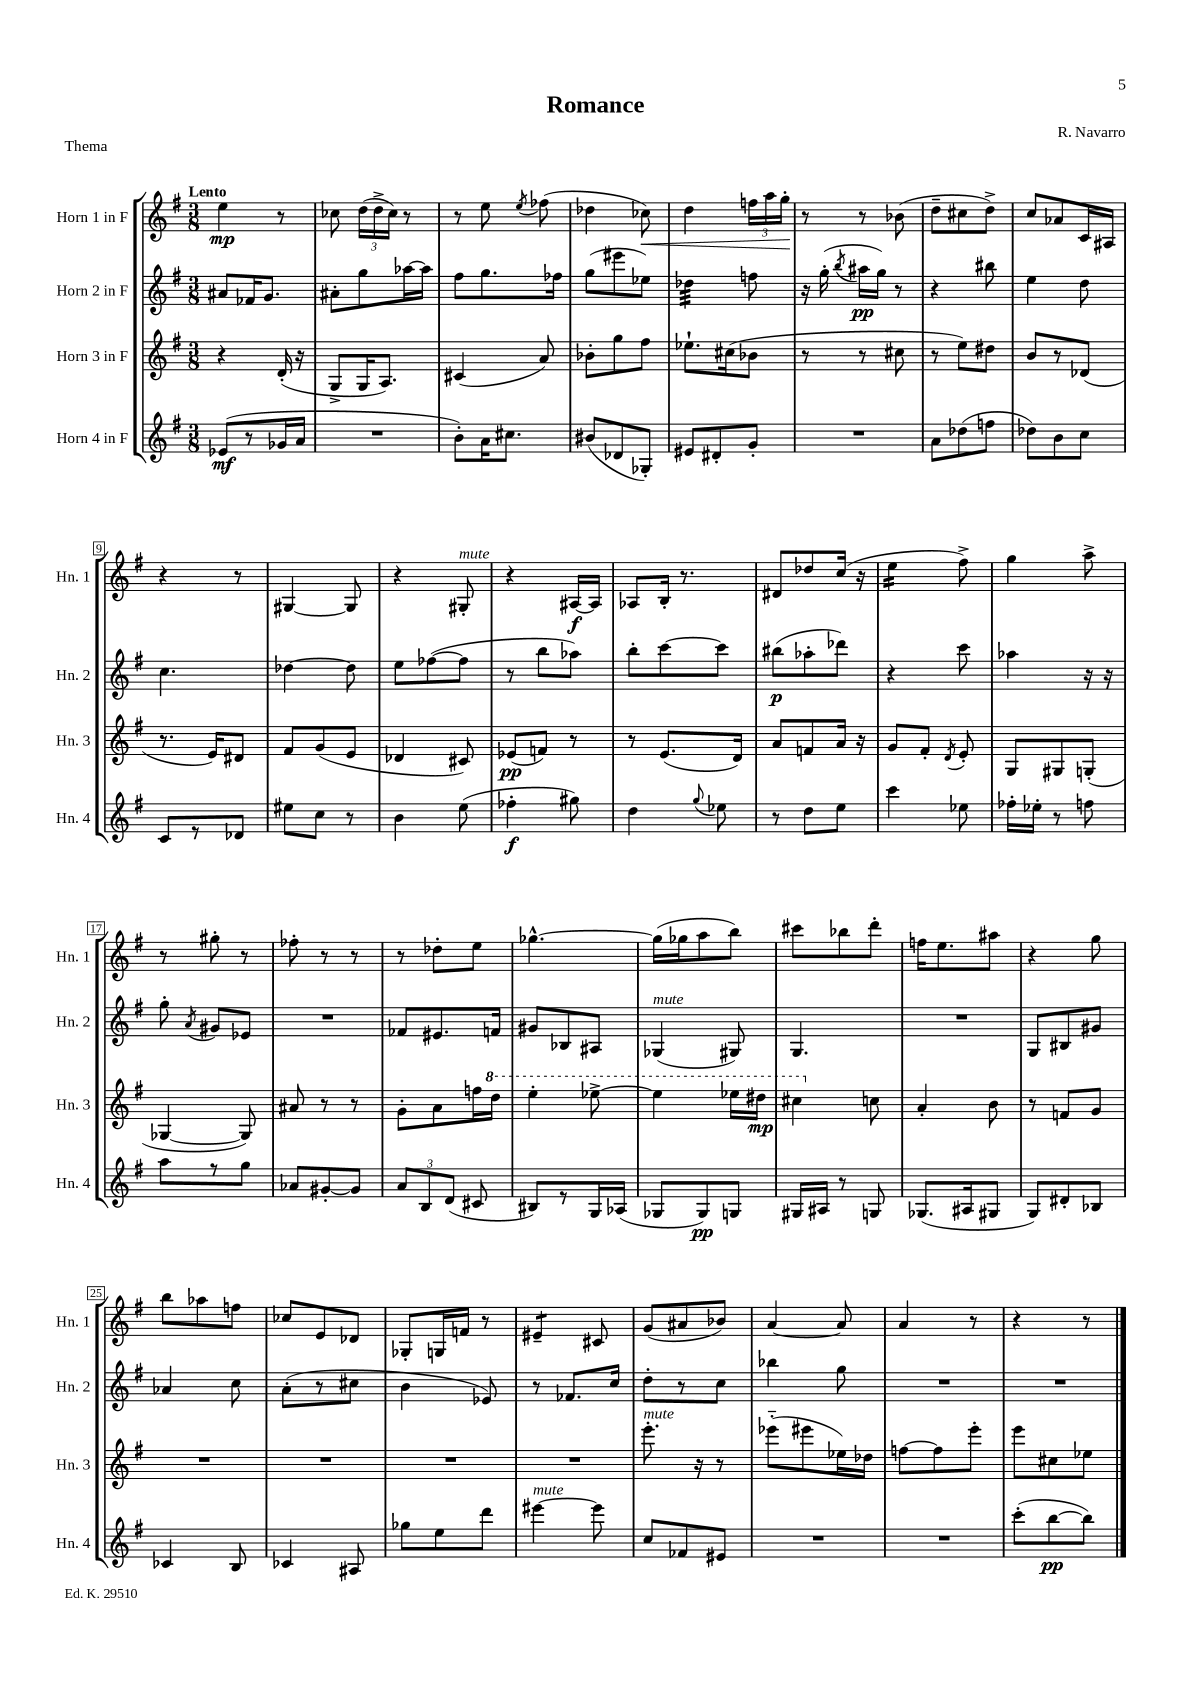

**kern	**kern	**kern	**kern
*staff4	*staff3	*staff2	*staff1
*clefG2	*clefG2	*clefG2	*clefG2
*k[f#]	*k[f#]	*k[f#]	*k[f#]
*M3/8	*M3/8	*M3/8	*M3/8
(8e-/L	4r	8a#/L	4ee\
8r	.	16f-/K	.
.	.	8.g/J	.
16g-/L	(16d'/	.	8r
16a/JJ	16r	.	.
=	=	=	=
4.r	8G^/L	8a#'\L	8cc-\
.	16G/K	8gg\	(24dd\LL
.	.	.	24dd^\
.	8.A/J)	.	.
.	.	.	24cc-\JJ)
.	.	[16aa-\L	8r
.	.	16aa-\]JJ	.
=	=	=	=
8b'\L)	(4c#/	8ff#\L	8r
16a\K	.	8.gg\	8ee\
8.cc#\J	.	.	.
.	.	.	8qee/
.	8a/)	.	(8ff-\
.	.	16ff-\Jk	.
=	=	=	=
(8b#/L	8b-'\L	(8gg\L	4dd-\
8d-/	8gg\	8eee#\	.
8G-'/J)	8ff#\J	8ee-\J)	8cc-\)
=	=	=	=
8e#/L	8.ee-`\L	4dd-\	4dd\
8d#'/	.	.	.
.	(16cc#\k	.	.
8g'/J	8b-\J	8ff\	24ff\LL
.	.	.	24aa\
.	.	.	24gg'\JJ
=	=	=	=
4.r	8r	16r	8r
.	.	(16gg'\	.
.	.	8qbb/	.
.	8r	16aa#\LL	8r
.	.	16gg\JJ)	.
.	8cc#\	8r	(8b-\
=	=	=	=
8a\L	8r	4r	8dd~\L
(8dd-\	8ee\L)	.	8cc#\
8ff\J	8dd#\J	8bb#\	8dd^\J)
=	=	=	=
8dd-\L)	8b/L	4ee\	8cc/L
8b\	8r	.	8a-/
8cc\J	(8d-/J	8dd\	16c/L
.	.	.	16A#/JJ
=	=	=	=
8c/L	8.r	4.cc\	4r
8r	.	.	.
.	16e/LK)	.	.
8d-/J	8d#/J	.	8r
=	=	=	=
8ee#\L	8f#/L	[4dd-\	[4G#/
8cc\J	(8g/	.	.
8r	8e/J	8dd-\]	8G#/]
=	=	=	=
4b\	4d-/	8ee\L	4r
.	.	([8ff-\	.
(8ee\	8c#/)	8ff-\]J	8G#'/
=	=	=	=
4ff-'\	(8e-/L	8r	4r
.	8f/J)	8bb\L	.
8gg#\)	8r	8aa-\J)	[16A#/LL
.	.	.	16A#/]JJ
=	=	=	=
4dd\	8r	8bb'\L	8A-/L
.	(8.e/L	[8ccc\	16B'/Jk
.	.	.	8.r
8qqgg/	.	.	.
8ee-\	.	8ccc\]J	.
.	16d/Jk)	.	.
=	=	=	=
8r	8a/L	(8bb#\L	8d#/L
8dd\L	8f/	8aa-'\	8dd-/
8ee\J	16a/Jk	8ddd-\J)	(16cc/Jk
.	16r	.	16r
=	=	=	=
4ccc\	8g/L	4r	4ee\
.	8f#'/J	.	.
.	8qd/	.	.
8ee-\	8e'/	8ccc\	8ff#^\)
=	=	=	=
16ff-'\LL	8G/L	4aa-\	4gg\
16ee-'\JJ	.	.	.
8r	8G#/	.	.
8ff\	(8G'/J	16r	8aa^\
.	.	16r	.
=	=	=	=
8aa\L	[4G-/	8gg'\	8r
.	.	8qa/	.
8r	.	8g#/L	8gg#'\
8gg\J	8G-/])	8e-/J	8r
=	=	=	=
8a-/L	8a#/	4.r	8ff-'\
[8g#'/	8r	.	8r
8g#/]J	8r	.	8r
=	=	=	=
12a/L	8g'\L	8f-/L	8r
12B/	.	.	.
.	8a\	8.e#/	8dd-'\L
(12d/J	.	.	.
8c#/	16ff\L	.	8ee\J
.	16ddd\JJ	16f/Jk	.
=	=	=	=
8B#/L)	4eee'\	8g#/L	[4.gg-^^\
8r	.	8B-/	.
16G/L	[8eee-^\	8A#/J	.
(16A-/JJ	.	.	.
=	=	=	=
8G-/L	4eee-\]	(4G-/	(16gg-\]LL
.	.	.	16gg-\J
8G-/)	.	.	8aa\
8G/J	16eee-\LL	8G#/)	8bb\J)
.	16ddd#\JJ	.	.
=	=	=	=
16G#/LL	4ccc#\	4.G/	8ccc#\L
16A#/JJ	.	.	.
8r	.	.	8bb-\
8G/	8cc\	.	8ddd'\J
=	=	=	=
(8.G-/L	4a'/	4.r	16ff\LK
.	.	.	8.ee\
16A#/k	.	.	.
8G#/J	8b\	.	8aa#\J
=	=	=	=
8G/L)	8r	8G/L	4r
8d#'/	8f/L	8B#/	.
8B-/J	8g/J	8g#/J	8gg\
=	=	=	=
4c-/	4.r	4a-/	8bb\L
.	.	.	8aa-\
8B/	.	8cc\	8ff\J
=	=	=	=
4c-/	4.r	(8a'\L	8cc-/L
.	.	8r	8e/
8A#/	.	8cc#\J	8d-/J
=	=	=	=
8gg-\L	4.r	4b\	8G-'/L
8ee\	.	.	16G/L
.	.	.	16f/JJ
8ddd\J	.	8e-/)	8r
=	=	=	=
[4eee#\	4.r	8r	4e#~/
.	.	8.f-/L	.
8eee#\]	.	.	8c#/
.	.	16cc/Jk	.
=	=	=	=
8cc/L	8.eee'\	8dd'\L	(8g/L
8f-/	.	8r	8a#/
.	16r	.	.
8e#/J	8r	8cc\J	8b-/J)
=	=	=	=
4.r	(8eee-'~\L	4bb-\	[4a/
.	8eee#\	.	.
.	16ee-\L)	8gg\	8a/]
.	16dd-\JJ	.	.
=	=	=	=
4.r	[8ff\L	4.r	4a/
.	8ff\]	.	.
.	8eee'\J	.	8r
=	=	=	=
(8ccc'\L	8eee\L	4.r	4r
[8bb\	8cc#\	.	.
8bb\]J)	8ee-\J	.	8r
==	==	==	==
*-	*-	*-	*-
